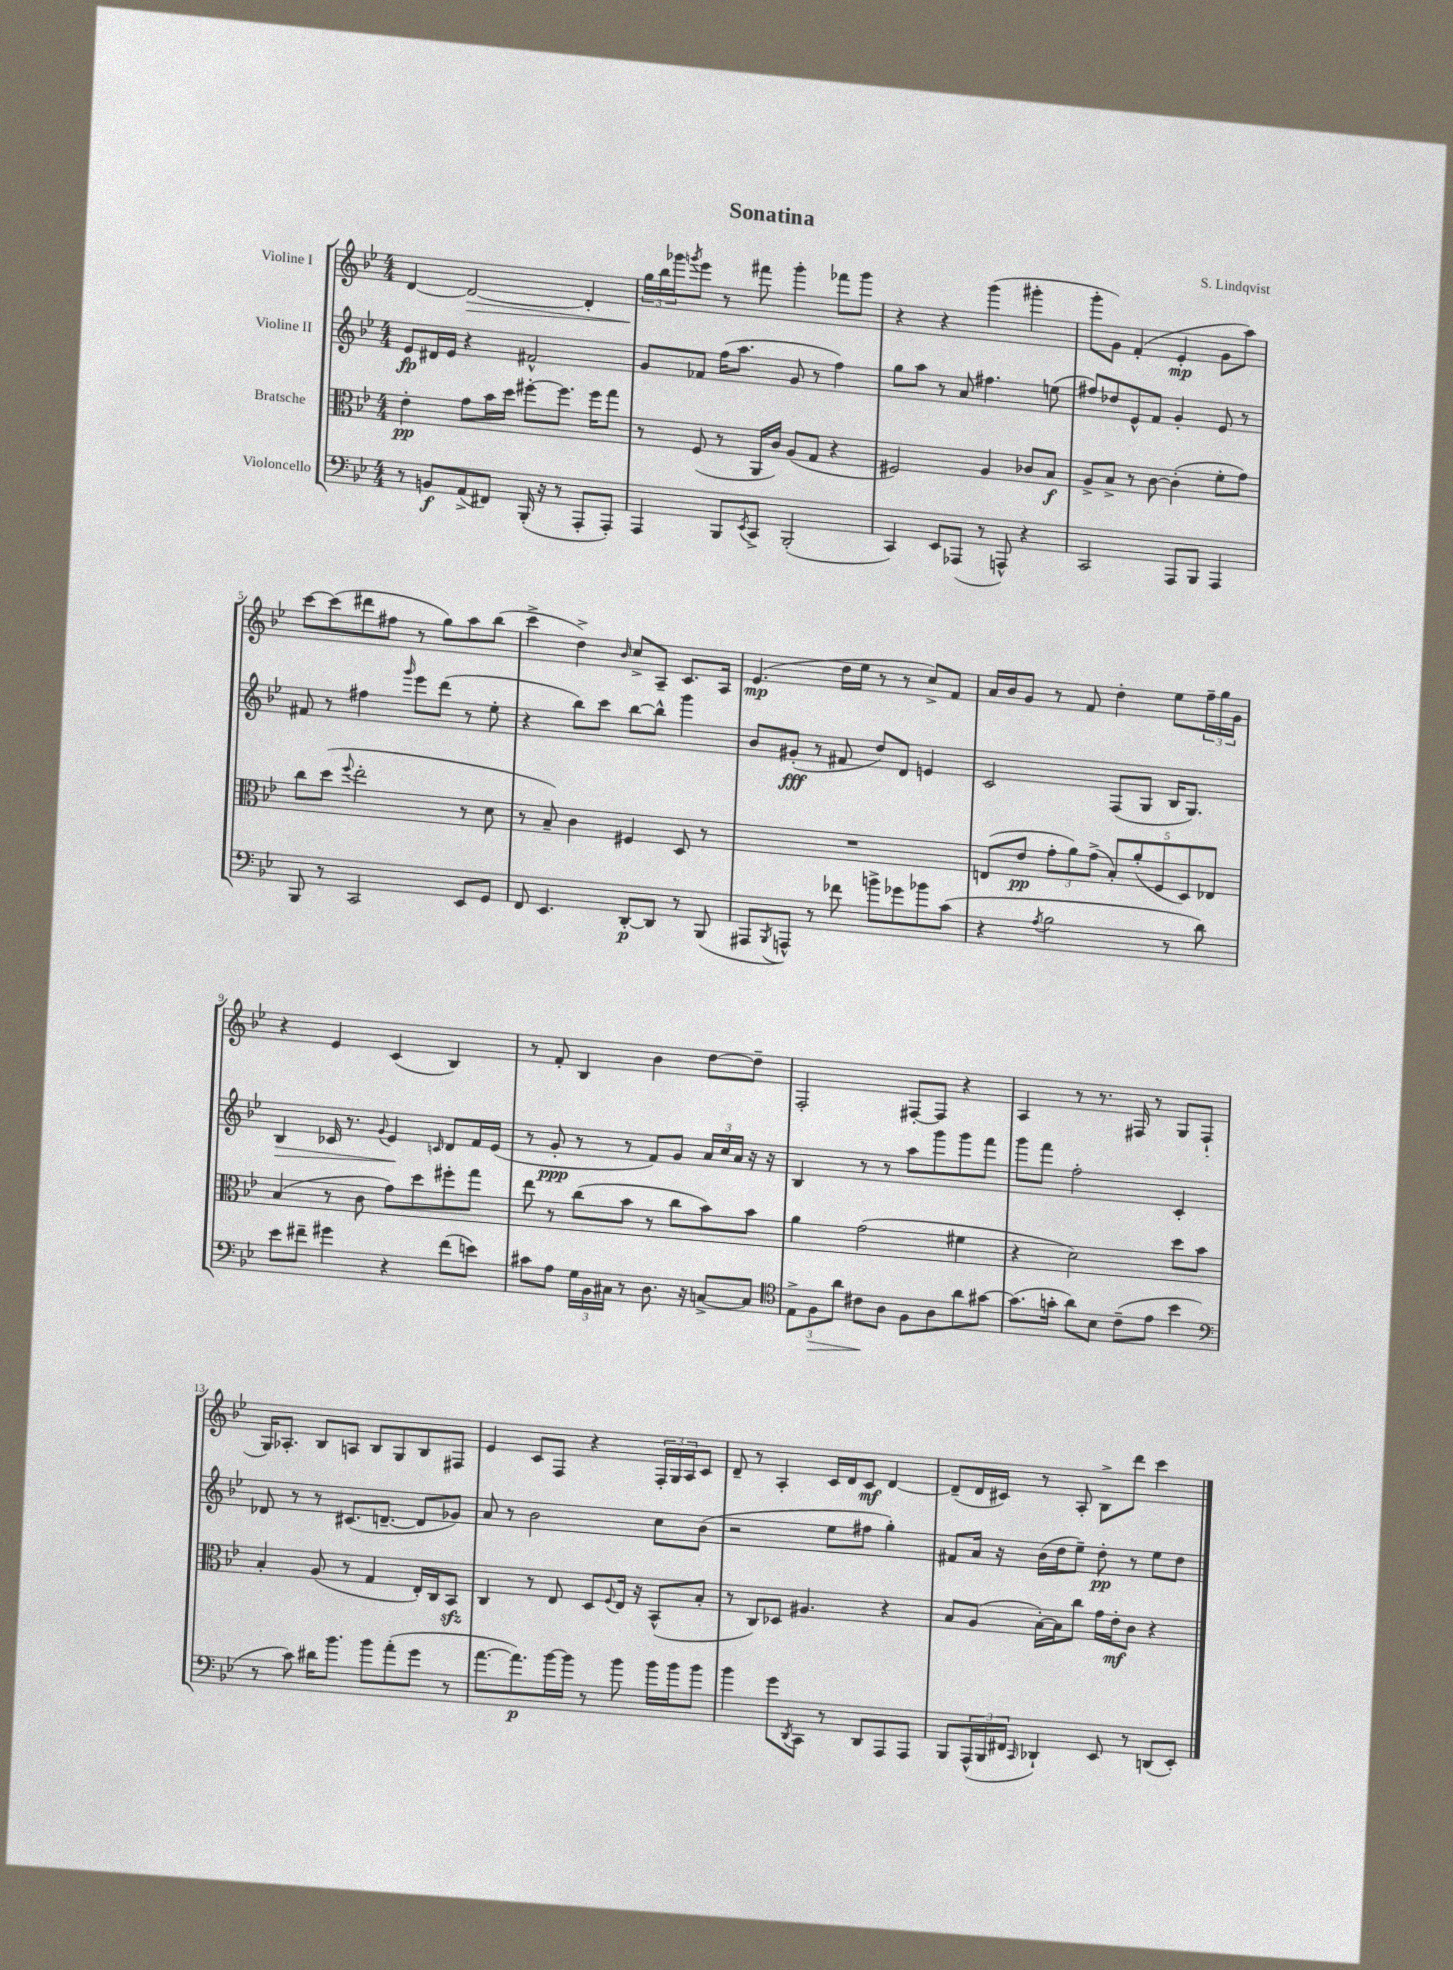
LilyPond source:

\header { title = "Sonatina" composer = "S. Lindqvist" }
<<
\new StaffGroup <<
\new Staff = "s0" \with { instrumentName = "Violine I" } {
    \clef treble \key bes \major \numericTimeSignature \time 4/4
    d'4~ d'2~\> d'4-. |
    \tuplet 3/2 { g''16\! bes''16 ges'''16 } \acciaccatura { g'''8 } ees'''8 r8 fis'''8 g'''4-. fes'''8 g'''8 |
    r4 r4 g'''4( gis'''4-. |
    g'''8-. g'8) f'4-.( ees'4-.\mp g'8 a''8) |
    c'''8~ c'''8( dis'''8 fis''8 r8 g''8) a''8 bes''8( |
    c'''4-> d''4->) \grace { bes'16 } c''8-> a8-- c'8. a16 |
    ees'4.\mp( d''16 ees''16 r8 r8 c''8->) f'8 |
    a'16 bes'16 g'8 r8 f'8 d''4-. ees''8 \tuplet 3/2 { f''16-- g''16 g'16 } |
    r4 ees'4 c'4( bes4) |
    r8 f'8-. bes4 bes'4 d''8~ d''8-- |
    f2-. fis8~-. fis8 r4 |
    a4 r8 r8. fis16 r8 g8 fis8-!( |
    g16) aes8.-. bes8 a8 bes8 g8 bes8 fis8 |
    ees'4 c'8 f8 r4 \tuplet 3/2 { f16-. g16 a16 } c'8 |
    d'8-- r8 a4-. c'16 d'16 c'8\mf d'4~ |
    d'8--( d'16 cis'16) r8 a8-. bes8-> d'''8 c'''4 \bar "|." |
}
\new Staff = "s1" \with { instrumentName = "Violine II" } {
    \clef treble \key bes \major \numericTimeSignature \time 4/4
    ees'8\fp dis'16 ees'16 r4 fis'2-^ |
    g'8 fes'8 f''16( a''8. g'8 r8 f''4) |
    g''8 a''8 r8 a'8 fis''4. e''8( |
    fis''8) des''8 ees'8-^ f'8 g'4-. ees'8 r8 |
    fis'8 r8 fis''4 \grace { g'''16 } ees'''8 d'''8( r8 ees''8-. |
    r4 bes''8) c'''8 bes''8~ bes''8-^ g'''4 |
    bes'8 gis'8-.\fff( r8 fis'8 d''8) d'8 e'4 |
    c'2 f8( g8 bes16 g8.) |
    bes4\> ces'16 r8. \appoggiatura { g'8 } ees'4\! \grace { c'16 } d'8 f'16 ees'16( |
    r8 g'8-.\ppp r8 r8 f'8) g'8 \tuplet 3/2 { a'16 c''16 a'16 } r16 r16 |
    bes4 r8 r8 a''8 g'''8 g'''8 f'''8 |
    g'''8 f'''8 f''2-. c'4-. |
    des'8 r8 r8 cis'8.( d'8.~-- d'8 ges'8) |
    a'8 r8 bes'2 c''8 bes'8( |
    r2 ees''8 fis''8 g''4-.) |
    fis'8 a'16 r16 bes'16( d''16 ees''8--) d''8-.\pp r8 ees''8 d''8 \bar "|." |
}
\new Staff = "s2" \with { instrumentName = "Bratsche" } {
    \clef alto \key bes \major \numericTimeSignature \time 4/4
    ees'4-.\pp g'8 bes'16 d''16 fis''8~-. fis''8. fis''16 g''8 |
    r8 f8( r8 a,16 c'16) a8( g8 r4 |
    fis2) a4 ces'8 bes8\f |
    a8-> bes8-> r8 c'8~ c'4-.( f'8-. g'8) |
    c''8 d''8( \appoggiatura { f''8 } ees''2-. r8 d'8 |
    r8 bes8--) c'4 fis4 d8 r8 |
    R1 |
    e8( ees'8\pp \tuplet 3/2 { g'8-. a'8) g'8->( } \tuplet 5/4 { bes8-.) a'8-.( f8 d8) ees8 } |
    bes4( r8 c'8 g'8) d''8 fis''8-. g''8 |
    ees''8 r8 c''8( bes'8 r8 c''8 bes'8) bes'8 |
    a'4 g'2( fis'4 |
    r4 d'2) d''8 bes'8 |
    bes4-. a8( r8 g4 ees16-.) c16 bes,8\sfz |
    c4 r8 ees8 d8 \appoggiatura { f8 } ees16 r16 bes,8-^( bes8-. |
    r8 c8) des8 ais4. r4 |
    bes8 a8( bes16~-.) bes16 c''8 g'16 ees'16-.\mf c'8 r4 \bar "|." |
}
\new Staff = "s3" \with { instrumentName = "Violoncello" } {
    \clef bass \key bes \major \numericTimeSignature \time 4/4
    r8 b,8\f a,8->( fis,8) bes,,16-.( r16 r8 a,,8-. a,,8-.) |
    a,,4 bes,,8 \acciaccatura { ees,8 } c,8-> bes,,2-.( |
    c,4) ees,8 aes,,8( r8 a,,8-^) r4 |
    c,2 a,,8 bes,,8 a,,4 |
    bes,,8 r8 c,2 ees,8 g,8 |
    f,8 ees,4. d,8~-.\p d,8 r8 bes,,8( |
    ais,,8 \acciaccatura { bes,,8 } a,,8-^) r8 fes'8 b'8-> ges'8 bes'8 c'8( |
    r4 \acciaccatura { a8 } bes2 r8 d'8) |
    ees'8 fis'8-- gis'4 r4 fis'8( e'8) |
    cis'8 a8 \tuplet 3/2 { g16 bes,16 cis16 } r8 d8. r16 c8~-> c8 |
    \clef tenor \tuplet 3/2 { ees8-> f8\> a'8 } cis'8\! a8 f8 a8 a'8 gis'8~ |
    gis'8.( g'16-. a'8) bes8 c'8--( ees'8 bes'4 |
    \clef bass r8 c'8) dis'16 bes'8. bes'8 a'8-.( g'8 r8 |
    a'8.~ a'8.\p) bes'16~ bes'16 r8 bes'8 bes'16 bes'16 bes'8 |
    bes'4 g'8 \acciaccatura { d,8 } c,8 r8 d,8 a,,8 a,,8 |
    bes,,8 \tuplet 3/2 { a,,16-^( bes,,16 fis,16 } \grace { c,16 } des,4-!) ees,8 r8 d,8( ees,8-.) \bar "|." |
}
>>
>>
